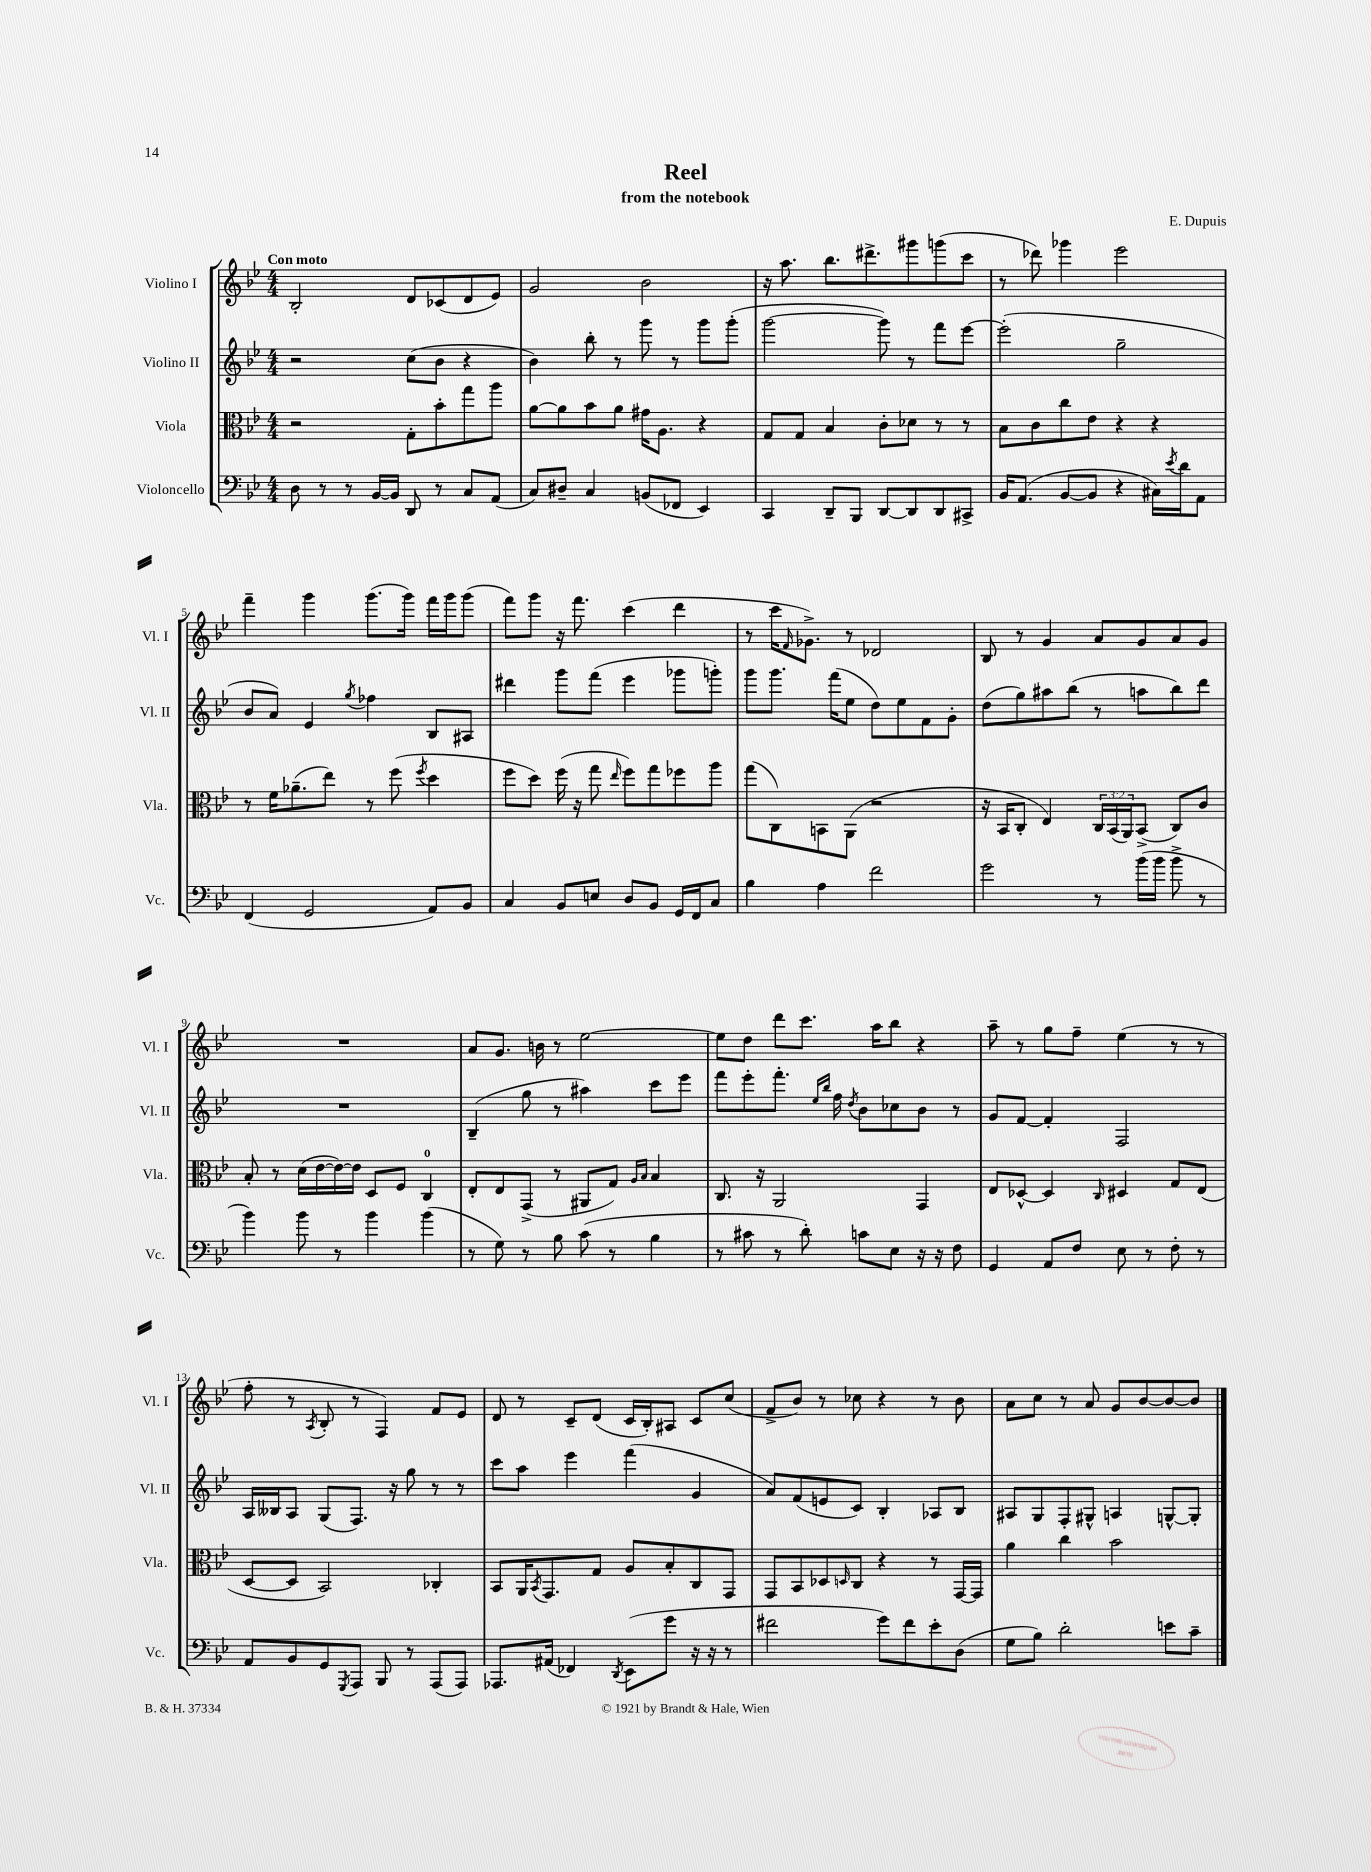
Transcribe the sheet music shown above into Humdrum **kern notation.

**kern	**kern	**kern	**kern
*staff4	*staff3	*staff2	*staff1
*clefF4	*clefC3	*clefG2	*clefG2
*k[b-e-]	*k[b-e-]	*k[b-e-]	*k[b-e-]
*M4/4	*M4/4	*M4/4	*M4/4
8D	2r	2r	2B-'
8r	.	.	.
8r	.	.	.
[16BB-	.	.	.
16BB-]	.	.	.
8DD	8G'	(8cc	8d
8r	8b-'	8b-	(8c-
8C	8gg	4r	8d
(8AA	8aa	.	8e-)
=	=	=	=
8C)	[8a	4b-)	2g
8D#~	8a]	.	.
4C	8b-	8bb-'	.
.	8a	8r	.
(8BB	16g#	8ggg	2b-
.	8.A	.	.
8FF-	.	8r	.
4EE-)	4r	8ggg	.
.	.	(8ggg'	.
=	=	=	=
4CC	8G	[2ggg	16r
.	.	.	8.aa
.	8G	.	.
8DD~	4B-	.	8.bb-
8BBB-	.	.	.
.	.	.	8.ddd#^
[8DD	8c'	8ggg])	.
8DD]	8d-	8r	8ggg#
8DD	8r	8fff	(8ggg
8CC#^	8r	[8eee-	8ccc
=	=	=	=
16BB-	8B-	(2eee-']	8r
(8.AA	.	.	.
.	8c	.	8ddd-)
[8BB-	8cc	.	4ggg-
8BB-]	8e-	.	.
4r	4r	2gg~	2eee-
16C#)	4r	.	.
8qe-	.	.	.
16d	.	.	.
8AA	.	.	.
=	=	=	=
(4FF	8r	8b-	4fff~
.	16f	8a)	.
.	(8.a-~	.	.
2GG	.	4e-	4ggg
.	8ee-)	.	.
.	.	8qgg	.
.	8r	4ff-	(8.ggg
.	(8ff	.	.
.	.	.	16ggg)
.	8qff	.	.
8AA)	4dd	8B-	16fff
.	.	.	16ggg
8BB-	.	8A#	(8ggg
=	=	=	=
4C	8ff	4ddd#	8fff)
.	8dd)	.	8ggg
8BB-	(16ff	8ggg	16r
.	16r	.	8.fff
8E	8gg	(8fff	.
.	16qqee-	.	.
8D	8ff)	4eee-	(4ccc
8BB-	8gg	.	.
16GG	8ff-	8ggg-	4ddd
16FF	.	.	.
8C	8aa	8ggg')	.
=	=	=	=
4B-	(8gg	8ggg	8r
.	8C)	8.ggg	16ccc
.	.	.	16qqf
.	.	.	8.g-^)
4A	8BB	.	.
.	.	(16fff	.
.	(8AA	8ee-	8r
2f	2r	8dd)	2d-
.	.	8ee-	.
.	.	8f	.
.	.	8g'	.
=	=	=	=
2g	16r	(8dd	8B-
.	16BB-	.	.
.	8C'	8gg)	8r
.	4E-)	8aa#	4g
.	.	(8bb-	.
8r	24C	8r	8a
.	(24BB-	.	.
.	24AA)	.	.
(16b-	(8BB-^	8aa	8g
16b-	.	.	.
8b-^	8C)	8bb-)	8a
8r	8c	8ddd	8g
=	=	=	=
4b-)	8B-'	1r	1r
.	8r	.	.
8b-	(16d	.	.
.	[16e-	.	.
8r	16e-_)	.	.
.	16e-]	.	.
4b-	8D	.	.
.	8F	.	.
(4b-	4C	.	.
=	=	=	=
8r	8E-'	(4B-~	8a
8G)	8E-	.	8.g
8r	(8GG^	8gg	.
.	.	.	16b
8B-	8r	8r	8r
(8c	8AA#	4aa#)	[2ee-
8r	8G)	.	.
.	16qqA	.	.
.	16qqB-	.	.
4B-	4B-	8ccc	.
.	.	8eee-	.
=	=	=	=
8r	8.C	8fff	8ee-]
8c#	.	8eee-'	8dd
.	16r	.	.
8r	2AA	8.fff'	8ddd
8d')	.	.	8.ccc
.	.	16qqee-	.
.	.	16qqbb-	.
.	.	16ff	.
.	.	8qdd	.
8c	.	8b-	.
.	.	.	16aa
8E-	.	8cc-	8bb-
16r	4GG	8b-	4r
16r	.	.	.
8F	.	8r	.
=	=	=	=
4GG	8E-	8g	8aa~
.	[8D-^^	[8f	8r
8AA	4D-]	4f']	8gg
8F	.	.	8ff~
.	16qqC	.	.
8E-	4D#	2F	(4ee-
8r	.	.	.
8F'	8G	.	8r
8r	(8E-	.	8r
=	=	=	=
8AA	[8D	16A	8ff'
.	.	16B--	.
8BB-	8D]	8A	8r
.	.	.	8qA
8GG	2BB-)	(8G	8B-'
8qGGG	.	.	.
8AAA	.	8.F)	8r
8BBB-	.	.	4F)
.	.	16r	.
8r	.	8gg	.
(8AAA	4C-'	8r	8f
8AAA)	.	8r	8e-
=	=	=	=
8.AAA-	8BB-	8ccc	8d
.	16AA	8aa	8r
.	8qBB-	.	.
(16AA#	8.GG	.	.
4FF-)	.	4eee-	8c~
.	8G	.	(8d
8qDD	.	.	.
(8EE-	8A	(4fff	16c
.	.	.	16B-')
8g	8B-'	.	8A#
16r	8C	4g	8c
16r	.	.	.
8r	8GG	.	(8cc
=	=	=	=
2f#	8GG	8a)	8f^
.	8BB-	(8f	8b-)
.	8D-	8e	8r
.	16qqD	.	.
.	8C	8c)	8cc-
8g)	4r	4B-'	4r
8f#	.	.	.
8e-'	8r	8A-	8r
(8D	[16GG	8B-	8b-
.	16GG]	.	.
=	=	=	=
8G	4a	8A#	8a
8B-)	.	8G	8cc
2d'	4cc	8F'	8r
.	.	8G#^^	8a
.	2b-	4A	8g
.	.	.	[8b-
8e	.	[8G^^	8b-_
8c~	.	8G']	8b-]
==	==	==	==
*-	*-	*-	*-
